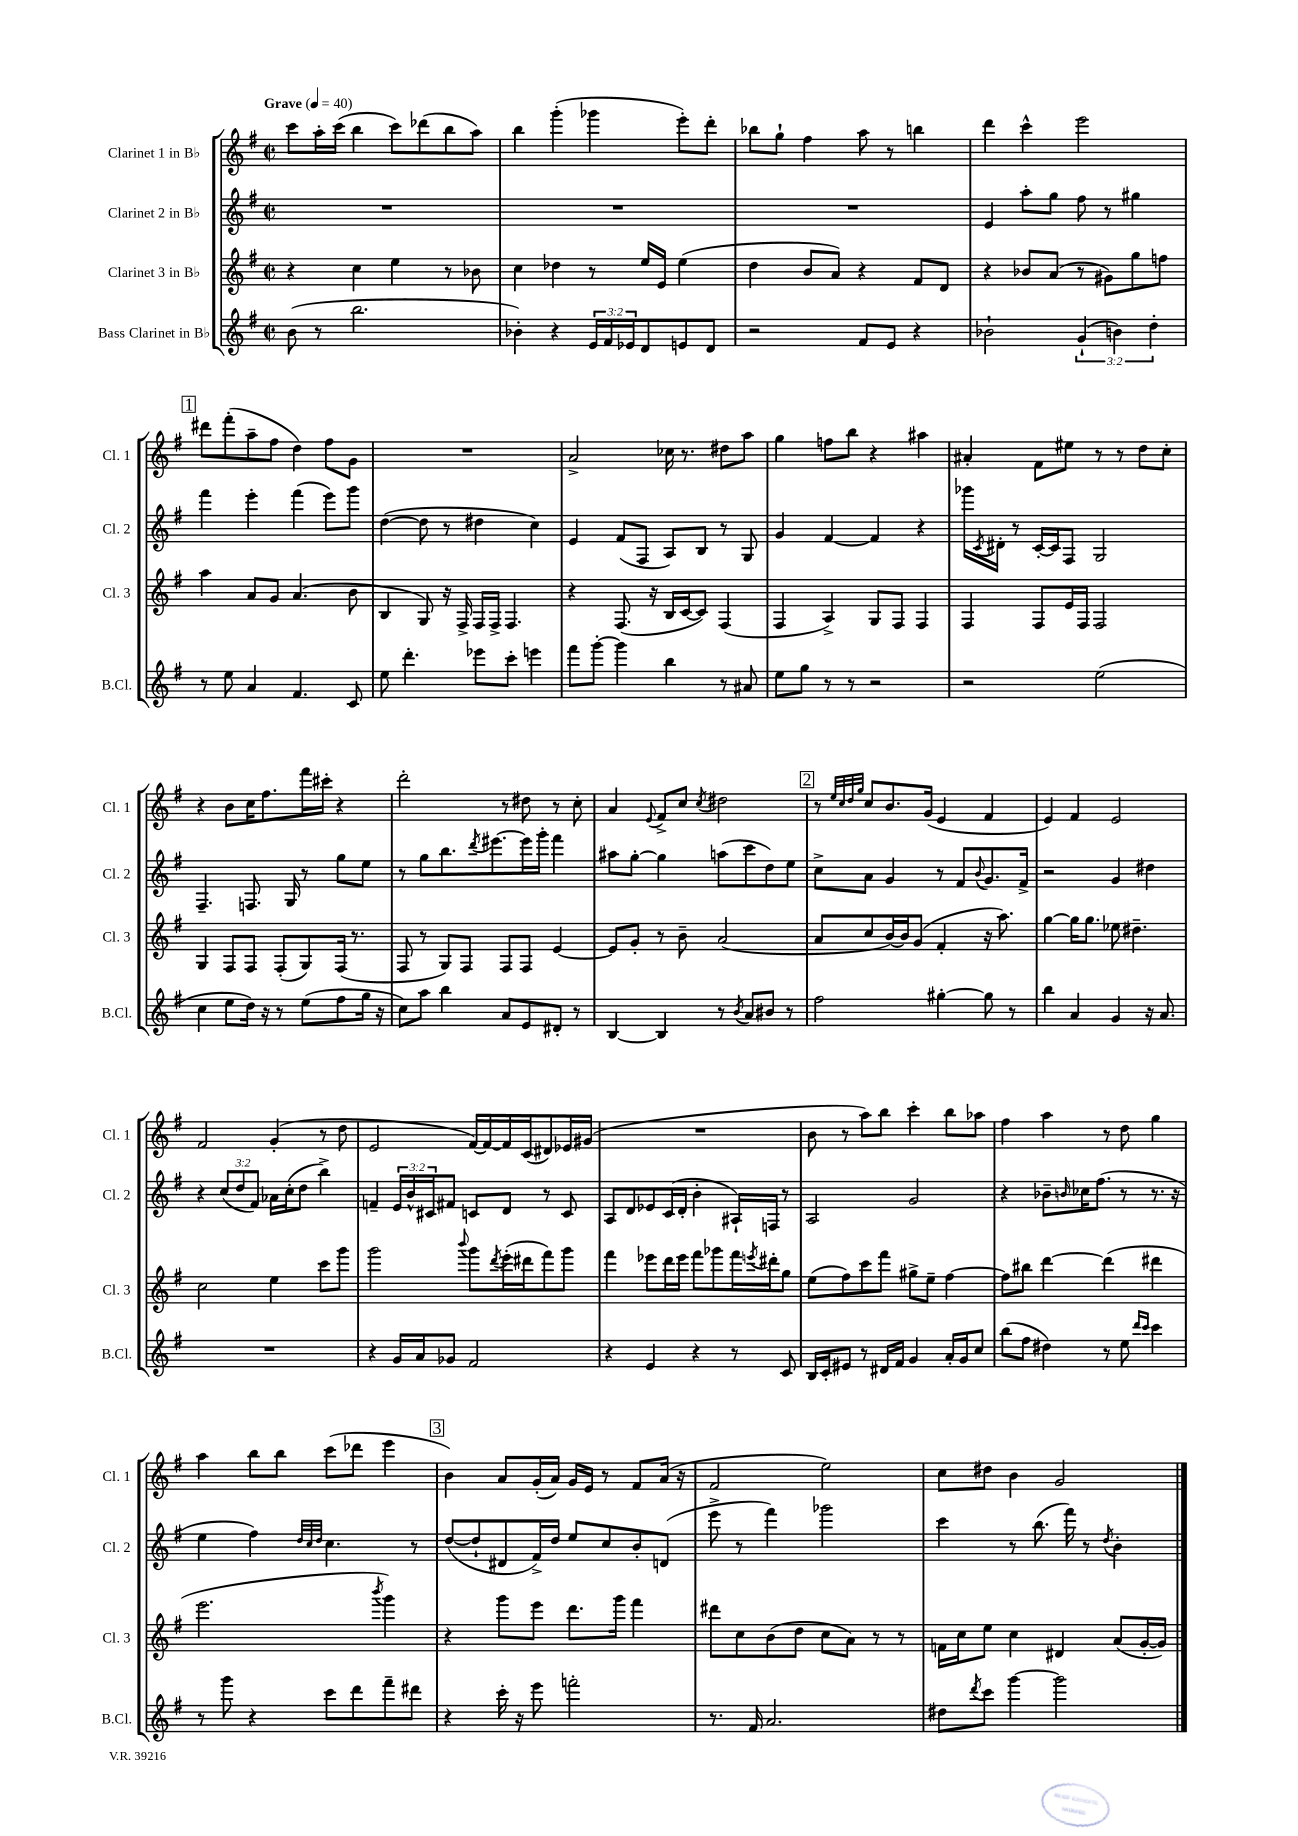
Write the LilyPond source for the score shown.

<<
\new StaffGroup <<
\new Staff = "s0" \with { instrumentName = "Clarinet 1 in Bb" shortInstrumentName = "Cl. 1" } {
    \clef treble \key g \major \defaultTimeSignature \time 2/2 \tempo "Grave" 4 = 40
    c'''8 a''16-. c'''16( b''4 c'''8) des'''8( b''8 a''8) |
    b''4 g'''4-.( ges'''4 e'''8-.) d'''8-. |
    bes''8 g''8-! fis''4 a''8 r8 b''4 |
    d'''4 c'''4-^ e'''2 |
    \mark \markup { \box "1" } dis'''8 fis'''8-.( a''8-- fis''8 d''4) fis''8 g'8 |
    R1 |
    a'2-> ces''16 r8. dis''8 a''8 |
    g''4 f''8 b''8 r4 ais''4 |
    ais'4-. fis'8 eis''8 r8 r8 d''8 c''8-. |
    r4 b'8 c''16 fis''8. fis'''16 cis'''16-. r4 |
    d'''2-. r8 dis''8 r8 c''8-. |
    a'4 \appoggiatura { e'8 } fis'8-> c''8 \acciaccatura { c''8 } dis''2 |
    \mark \markup { \box "2" } r8 \grace { e''32 c''32 d''32 g''32 } c''8 b'8. g'16( e'4 fis'4 |
    e'4) fis'4 e'2 |
    fis'2 g'4-.( r8 d''8 |
    e'2 fis'16~) fis'16~ fis'16 c'16( dis'8) ees'16 gis'16( |
    R1 |
    b'8 r8 a''8) b''8 c'''4-. b''8 aes''8 |
    fis''4 a''4 r8 d''8 g''4 |
    a''4 b''8 b''8 c'''8( des'''8 e'''4 |
    \mark \markup { \box "3" } b'4) a'8 g'16-.( a'16) g'16 e'16 r8 fis'8 a'16( r16 |
    fis'2 e''2) |
    c''8 dis''8 b'4 g'2 \bar "|." |
}
\new Staff = "s1" \with { instrumentName = "Clarinet 2 in Bb" shortInstrumentName = "Cl. 2" } {
    \clef treble \key g \major \defaultTimeSignature \time 2/2 \override Staff.TupletNumber.text = #tuplet-number::calc-fraction-text
    R1 |
    R1 |
    R1 |
    e'4 a''8-. g''8 fis''8 r8 gis''4 |
    \mark \markup { \box "1" } fis'''4 e'''4-. fis'''4( e'''8) g'''8 |
    d''4~( d''8 r8 dis''4 c''4) |
    e'4 fis'8( fis8 a8) b8 r8 g8 |
    g'4 fis'4~ fis'4 r4 |
    ges'''16 \acciaccatura { c'8 } dis'16-. r8 c'16~-. c'16 fis8 g2 |
    fis4.-- f8. g16 r8 g''8 e''8 |
    r8 g''8 b''8. \acciaccatura { d'''8 } eis'''8.~ eis'''16 g'''16-. fis'''4 |
    ais''8 g''8~-. g''4 a''8( c'''8 d''8) e''8 |
    \mark \markup { \box "2" } c''8-> a'8 g'4 r8 fis'8 \appoggiatura { b'8 } g'8. fis'16-> |
    r2 g'4 dis''4 |
    r4 \tuplet 3/2 { c''8( d''8 fis'8) } aes'16 c''16-.( d''8 b''4->) |
    f'4-- \tuplet 3/2 { e'16 b'16-^ cis'16 } fis'8 c'8 d'8 r8 c'8 |
    a8 d'8 ees'8 c'16( d'16-. b'4-. ais16-!) f16 r8 |
    a2 g'2 |
    r4 bes'8-- \grace { b'16 } ces''16 fis''8.( r8 r8. r16 |
    e''4 fis''4) \grace { d''32 c''32 d''32 } c''4. r8 |
    \mark \markup { \box "3" } d''8~( d''8-! dis'8 fis'16->) d''16 e''8 c''8 b'8-. d'8( |
    e'''8-> r8 fis'''4) ges'''2 |
    c'''4 r8 b''8.( fis'''16) r8 \acciaccatura { d''8 } b'4-. \bar "|." |
}
\new Staff = "s2" \with { instrumentName = "Clarinet 3 in Bb" shortInstrumentName = "Cl. 3" } {
    \clef treble \key g \major \defaultTimeSignature \time 2/2
    r4 c''4 e''4 r8 bes'8 |
    c''4 des''4 r8 e''16 e'16 e''4( |
    d''4 b'8 a'8) r4 fis'8 d'8 |
    r4 bes'8 a'8( r8 gis'8) g''8 f''8 |
    \mark \markup { \box "1" } a''4 a'8 g'8 a'4.( b'8 |
    b4 g8) r16 fis16-> fis16 fis16-> fis4. |
    r4 fis8.( r16 b16 c'16~ c'8) fis4( |
    fis4 a4->) g8 fis8 fis4 |
    fis4 fis8 e'16 fis16 fis2 |
    g4 fis8 fis8 fis8-.( g8) fis16( r8. |
    fis8 r8 g8) fis8 fis8 fis8 e'4~ |
    e'8 g'8-. r8 b'8-- a'2( |
    \mark \markup { \box "2" } a'8 c''8 b'16~) b'16 g'8( fis'4-. r16 a''8.) |
    g''4~ g''16 g''8. ees''8 dis''4.-- |
    c''2 e''4 c'''8 g'''8 |
    g'''2 \appoggiatura { b'''8 } g'''8 \acciaccatura { d'''8 } e'''16-.( dis'''16 fis'''8) g'''8 |
    fis'''4 ees'''8 d'''16 ees'''16 fis'''8 ges'''8 fis'''16 \acciaccatura { e'''8 } dis'''16-. g''8 |
    e''8( fis''8) c'''8 fis'''8 gis''8-> e''8-- fis''4~ |
    fis''8 bis''8 d'''4~ d'''4( dis'''4 |
    e'''2. \acciaccatura { b'''8 } g'''4) |
    \mark \markup { \box "3" } r4 g'''8 e'''8 d'''8. g'''16 fis'''4 |
    dis'''8 c''8 b'8( d''8 c''8 a'8) r8 r8 |
    f'16 c''16 e''8 c''4 dis'4 a'8( g'16~-. g'16) \bar "|." |
}
\new Staff = "s3" \with { instrumentName = "Bass Clarinet in Bb" shortInstrumentName = "B.Cl." } {
    \clef treble \key g \major \defaultTimeSignature \time 2/2 \override Staff.TupletNumber.text = #tuplet-number::calc-fraction-text
    b'8( r8 b''2. |
    bes'4-.) r4 \tuplet 3/2 { e'16 fis'16 ees'16 } d'8 e'8 d'8 |
    r2 fis'8 e'8 r4 |
    bes'2-! \tuplet 3/2 { g'4-!( b'4) d''4-. } |
    \mark \markup { \box "1" } r8 e''8 a'4 fis'4. c'8 |
    e''8 d'''4.-. ees'''8 c'''8-. e'''4 |
    fis'''8 g'''8~-. g'''4 b''4 r8 ais'8 |
    e''8 g''8 r8 r8 r2 |
    r2 e''2( |
    c''4 e''8 d''16) r16 r8 e''8( fis''8 g''16 r16 |
    c''8) a''8 b''4 a'8 e'8 dis'8-. r8 |
    b4~ b4 r8 \acciaccatura { b'8 } a'8 bis'8 r8 |
    \mark \markup { \box "2" } fis''2 gis''4~-. gis''8 r8 |
    b''4 a'4 g'4 r16 a'8. |
    R1 |
    r4 g'16 a'16 ges'8 fis'2 |
    r4 e'4 r4 r8 c'8 |
    b16 c'16-. eis'8 r8 dis'16 fis'16 g'4 a'16-. g'16 c''8 |
    b''8( fis''8 dis''4) r8 e''8 \grace { d'''16 c'''16 } c'''4 |
    r8 g'''8 r4 c'''8 d'''8 fis'''8-- dis'''8 |
    \mark \markup { \box "3" } r4 c'''16-. r16 e'''8 f'''2-. |
    r8. fis'16 a'2. |
    dis''8 \acciaccatura { d'''8 } c'''8 g'''4~ g'''2 \bar "|." |
}
>>
>>
\layout { \context { \Score \remove "Bar_number_engraver" } }
